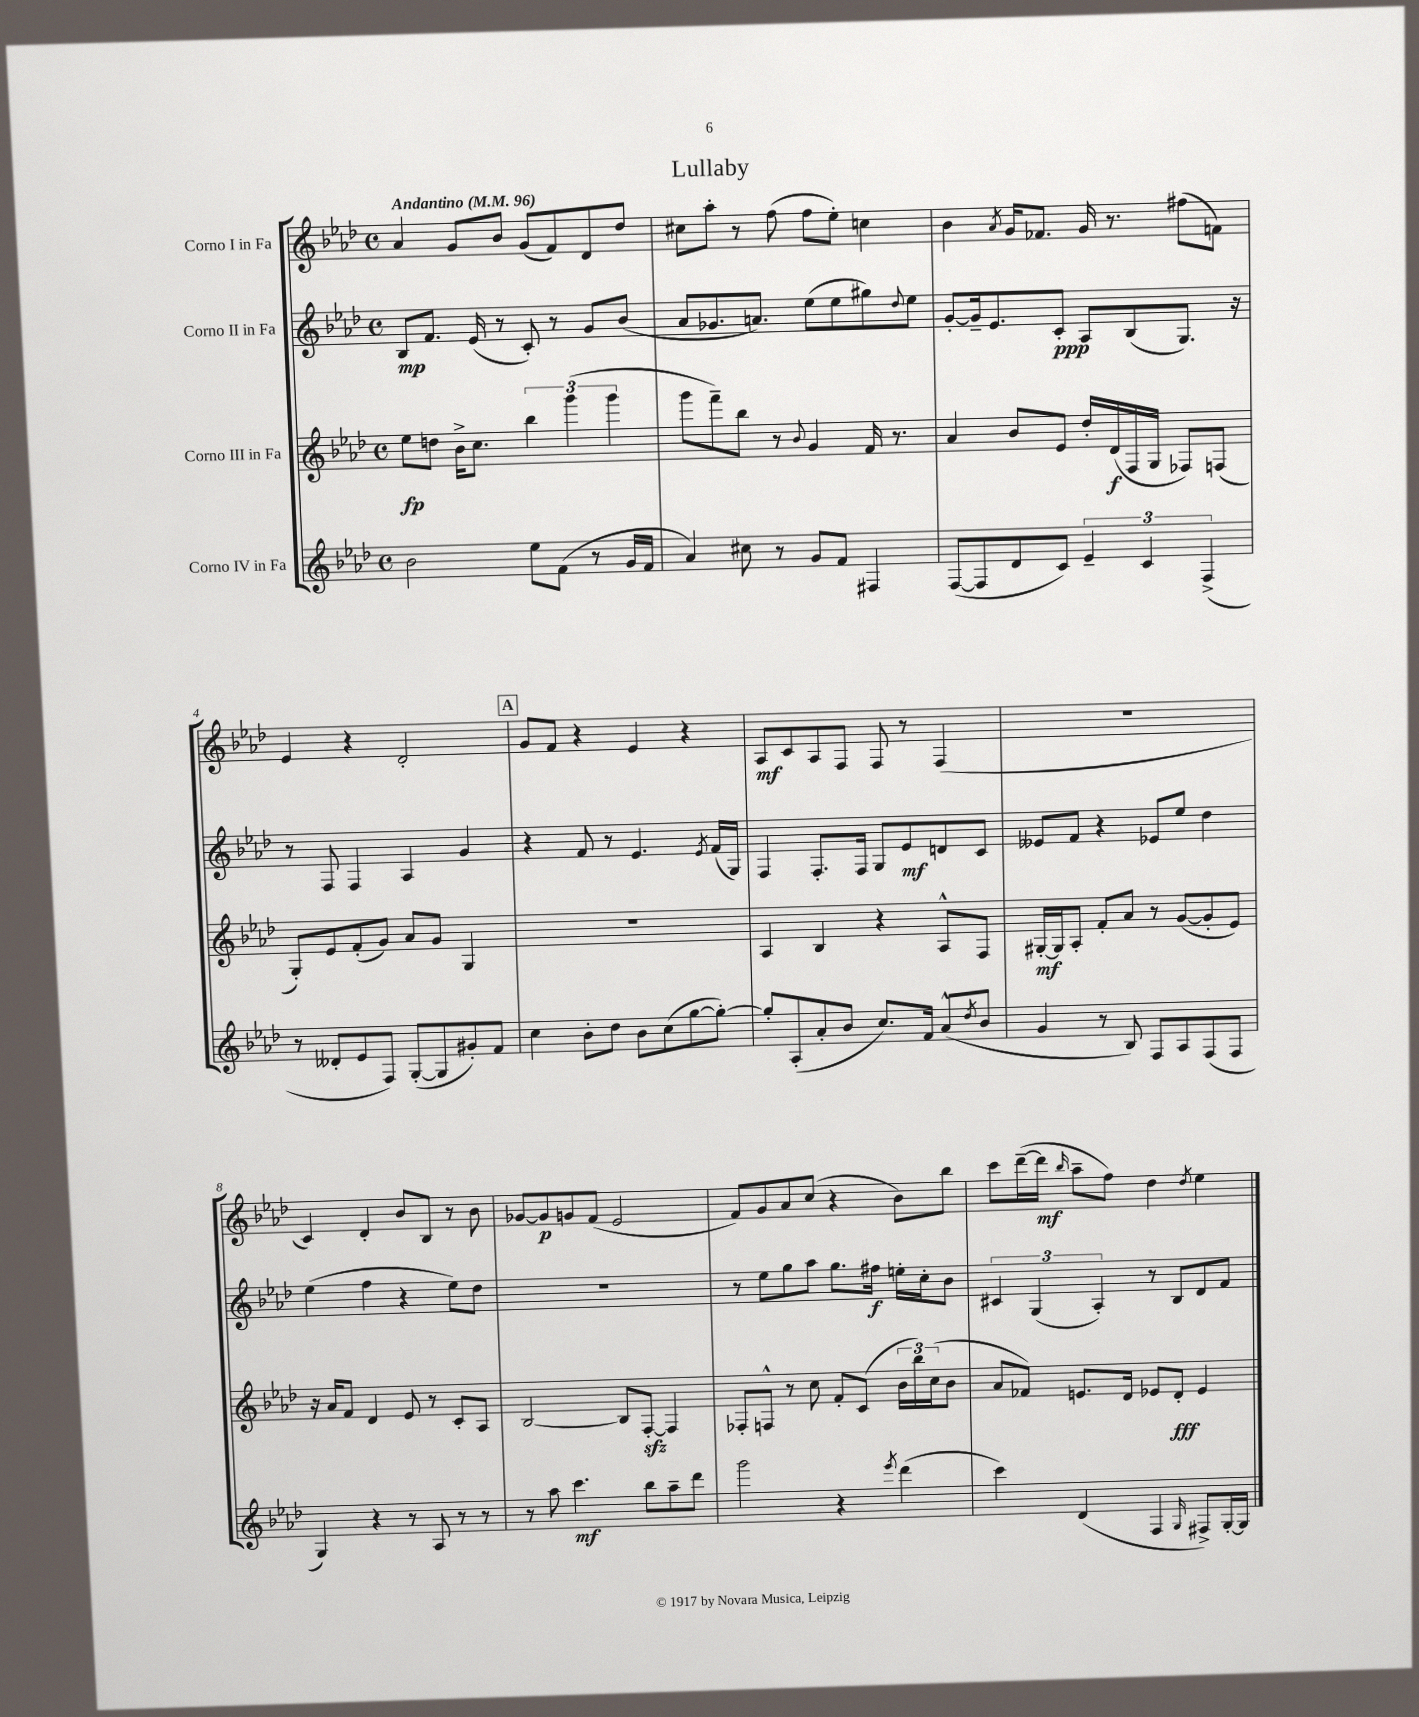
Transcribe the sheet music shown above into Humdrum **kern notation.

**kern	**kern	**kern	**kern
*staff4	*staff3	*staff2	*staff1
*clefG2	*clefG2	*clefG2	*clefG2
*k[b-e-a-d-]	*k[b-e-a-d-]	*k[b-e-a-d-]	*k[b-e-a-d-]
*M4/4	*M4/4	*M4/4	*M4/4
*met(c)	*met(c)	*met(c)	*met(c)
*MM96	*MM96	*MM96	*MM96
2b-	8ee-	8B-	4a-
.	8dd	8.f	.
.	16b-^	.	8g
.	8.cc	(16e-	.
.	.	8r	8b-
8ee-	6bb-	8c')	(8g
(8f	.	8r	8f)
.	(6ggg	.	.
8r	.	8g	8d-
.	6ggg	.	.
16g	.	(8b-	8dd-
16f	.	.	.
=	=	=	=
4a-)	8ggg	8a-	8cc#
.	8fff~)	8.g-	8aa-'
8cc#	8bb-	.	8r
.	.	8.a)	.
8r	8r	.	(8ff
.	8qqb-	.	.
8g	4g	(8ee-	8ff
8f	.	8ee-	8ee-')
4F#	16f	8gg#)	4cc
.	8.r	.	.
.	.	8qqdd-	.
.	.	8ee-	.
=	=	=	=
([8F	4a-	[8g'	4b-
8F]	.	16g~]	.
.	.	8.e-	.
.	.	.	8qa-
8d-	8b-	.	16g
.	.	.	8.f-
8c)	8e-	8c'	.
6e-~	16dd-'	8A-	16g
.	(16d-	.	8.r
.	16F	(8B-	.
6c	.	.	.
.	16G	.	.
.	8F-)	8.G)	(8ff#
(6F^	.	.	.
.	(8F	.	8f)
.	.	16r	.
=	=	=	=
8r	8G')	8r	4e-
8d--'	8e-	8F	.
8e-	(8f'	4F	4r
8F)	8g)	.	.
([8G'	8a-	4A-	2d-'
8G]	8g	.	.
8g#')	4G	4g	.
8f	.	.	.
=	=	=	=
4cc	1r	4r	8g
.	.	.	8f
8b-'	.	8f	4r
8dd-	.	8r	.
8b-	.	4.e-	4e-
(8cc	.	.	.
[8gg	.	.	4r
.	.	8qe-	.
8gg'_)	.	(16f	.
.	.	16G)	.
=	=	=	=
8gg']	4A-	4F	8A-
(8A-'	.	.	8c
8a-'	4B-	8.F'	8A-
8b-	.	.	8F
.	.	16F	.
8.cc)	4r	8G	8F
.	.	8e-	8r
16f	.	.	.
(8a-^^	8A-^^	8d	(4F
8qdd-	.	.	.
8b-	8F	8c	.
=	=	=	=
4g	[16G#'	8e--	1r
.	16G#]	.	.
.	8A-'	8f	.
8r	8f'	4r	.
8B-)	8a-	.	.
8F	8r	8e-	.
8A-	([8g	8ee-	.
(8F	8g']	4dd-	.
8F	8e-)	.	.
=	=	=	=
4G)	16r	(4ee-	4c)
.	16a-	.	.
.	8f	.	.
4r	4d-	4ff	4d-'
8r	8e-	4r	8b-
8A-	8r	.	8B-
8r	8c'	8ee-)	8r
8r	8A-	8dd-	8b-
=	=	=	=
8r	[2B-	1r	[8g-
8aa-	.	.	8g-]
4.ccc	.	.	8g
.	.	.	(8f
.	8B-]	.	2e-
8bb-	[8F'	.	.
8aa-~	4F]	.	.
8ddd-	.	.	.
=	=	=	=
2ggg	8F-'	8r	8f)
.	8F^^	8ee-	8g
.	8r	8gg	8a-
.	8cc	8aa-	(8cc
4r	8f'	8.gg	4r
.	(8c	.	.
.	.	16ff#	.
8qeee-	.	.	.
(4ddd-	24b-	16ee'	8b-)
.	24bb-)	.	.
.	.	16cc'	.
.	(24cc	.	.
.	8b-	8b-	8bb-
=	=	=	=
4ccc)	8a-	6c#	8ccc
.	8f-)	.	([16ddd-~
.	.	(6G	.
.	.	.	16ddd-]
.	.	.	16qqbb-
(4d-	8.e	.	8aa-~
.	.	6A-')	.
.	.	.	8ff)
.	16d-	.	.
4F	8e-	8r	4dd-
.	8d-'	8B-	.
16qqG	.	.	8qdd-
8F#^)	4e-	8d-	4ee-
[16G'	.	8f	.
16G]	.	.	.
==	==	==	==
*-	*-	*-	*-
